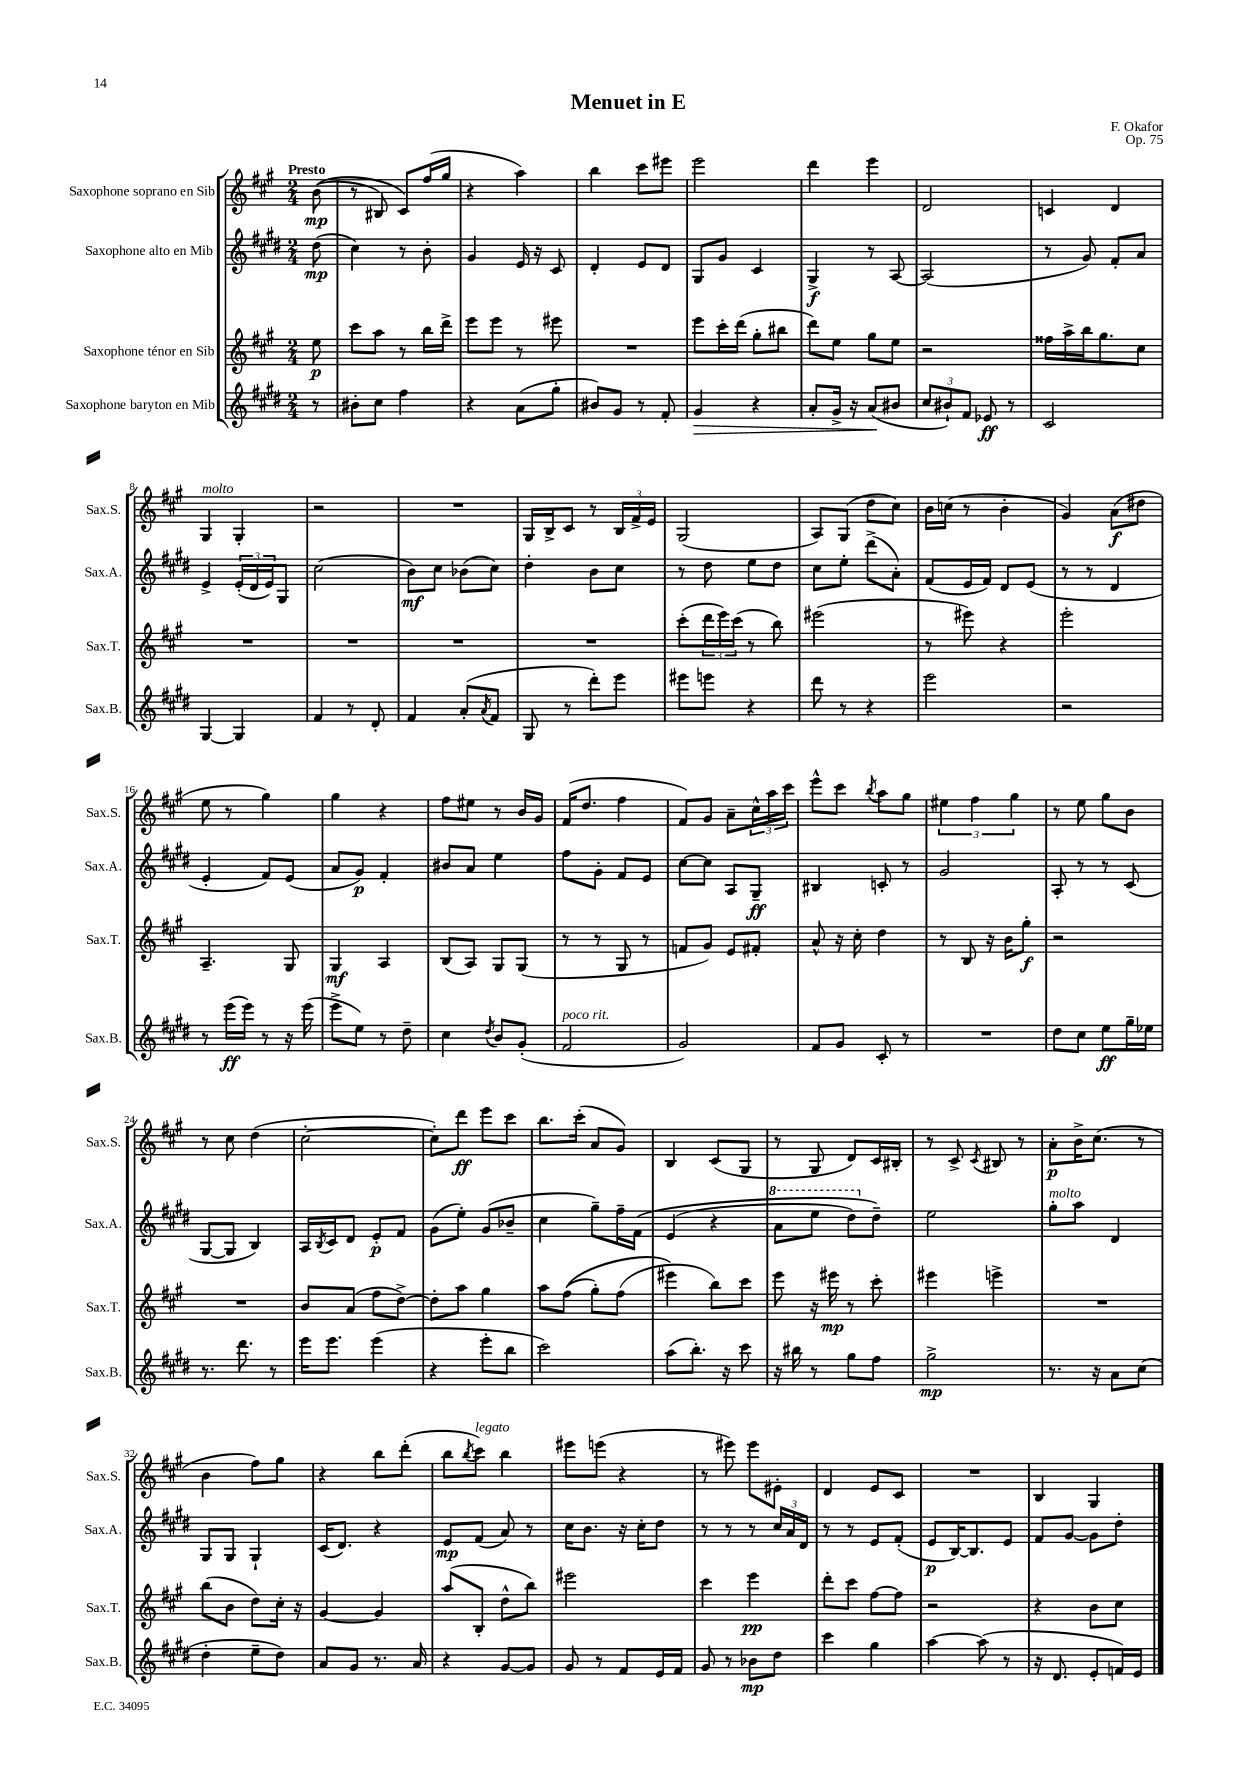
\header { title = "Menuet in E" composer = "F. Okafor" opus = "Op. 75" }
<<
\new StaffGroup <<
\new Staff = "s0" \with { instrumentName = "Saxophone soprano en Sib" shortInstrumentName = "Sax.S." } {
    \clef treble \key a \major \numericTimeSignature \time 2/4 \partial 8 \tempo "Presto"
    b'8\mp(\( |
    r8 bis8) cis'8\) fis''16( gis''16 |
    r4 a''4) |
    b''4 cis'''8 eis'''8 |
    e'''2 |
    d'''4 e'''4 |
    d'2 |
    c'4 d'4 |
    gis4^\markup { \italic "molto" } gis4-. |
    r2 |
    R2 |
    gis16 b16-> cis'8 r8 \tuplet 3/2 { b16 fis'16-> e'16 } |
    gis2( |
    a8) gis8( d''8 cis''8) |
    b'16 c''16( r8 b'4-. |
    gis'4) a'8\f( dis''8 |
    e''8 r8 gis''4) |
    gis''4 r4 |
    fis''8 eis''8 r8 b'16 gis'16 |
    fis'16( d''8. fis''4 |
    fis'8) gis'8 a'8-- \tuplet 3/2 { cis''16-^ a''16 cis'''16 } |
    e'''8-^ cis'''8 \acciaccatura { b''8 } a''8 gis''8 |
    \tuplet 3/2 { eis''4 fis''4 gis''4 } |
    r8 e''8 gis''8 b'8 |
    r8 cis''8 d''4( |
    cis''2~-. |
    cis''8-.) d'''8\ff e'''8 cis'''8 |
    b''8. cis'''16-.( a'8 gis'8) |
    b4 cis'8( gis8 |
    r8 gis8 d'8) cis'16 bis16-. |
    r8 cis'8-> \acciaccatura { cis'8 } bis8 r8 |
    a'8-.\p b'16-> cis''8.( r8 |
    b'4 fis''8) gis''8 |
    r4 b''8 d'''8-.( |
    b''8 \acciaccatura { b''8 } cis'''8^\markup { \italic "legato" }) b''4 |
    eis'''8 e'''8( r4 |
    r8 eis'''8) eis'''8 eis'8-. |
    d'4 e'8 cis'8 |
    R2 |
    b4 gis4 \bar "|." |
}
\new Staff = "s1" \with { instrumentName = "Saxophone alto en Mib" shortInstrumentName = "Sax.A." } {
    \clef treble \key e \major \numericTimeSignature \time 2/4 \partial 8
    dis''8\mp( |
    cis''4) r8 b'8-. |
    gis'4 e'16 r16 cis'8 |
    dis'4-. e'8 dis'8 |
    gis8 gis'8 cis'4 |
    gis4->\f r8 a8~ |
    a2( |
    r8 gis'8) fis'8-. a'8 |
    e'4-> \tuplet 3/2 { e'16-.( dis'16 e'16) } gis8 |
    cis''2( |
    b'8\mf) cis''8 bes'8( cis''8) |
    dis''4-. b'8 cis''8 |
    r8 dis''8 e''8 dis''8 |
    cis''8 e''8-. dis'''8->( a'8-.) |
    fis'8( e'16 fis'16) dis'8 e'8( |
    r8 r8 dis'4 |
    e'4-. fis'8) e'8( |
    a'8 gis'8\p) fis'4-. |
    bis'8 a'8 e''4 |
    fis''8 gis'8-. fis'8 e'8 |
    cis''8~ cis''8 a8 gis8--\ff |
    bis4 c'8-. r8 |
    gis'2 |
    a8-. r8 r8 cis'8( |
    gis8~ gis8 b4) |
    a16 \acciaccatura { b8 } cis'16 dis'8 e'8-.\p fis'8 |
    gis'8( e''8-.) gis'8( bes'8-- |
    cis''4 gis''8--) fis''16-- fis'16\( |
    e'4( r4 |
    \ottava #1 a''8 e'''8 dis'''8) \ottava #0 dis''8--\) |
    e''2 |
    gis''8-.^\markup { \italic "molto" } a''8 dis'4 |
    gis8 gis8 gis4-! |
    cis'16( dis'8.) r4 |
    e'8\mp fis'8( a'8) r8 |
    cis''16 b'8. r16 cis''16-. dis''8 |
    r8 r8 r8 \tuplet 3/2 { cis''16 a'16 dis'16 } |
    r8 r8 e'8 fis'8-.( |
    e'8\p b16~) b8. e'8 |
    fis'8 gis'8~ gis'8 dis''8-. \bar "|." |
}
\new Staff = "s2" \with { instrumentName = "Saxophone ténor en Sib" shortInstrumentName = "Sax.T." } {
    \clef treble \key a \major \numericTimeSignature \time 2/4 \partial 8
    e''8\p |
    cis'''8 a''8 r8 b''16 d'''16-> |
    e'''8 e'''8 r8 eis'''8 |
    R2 |
    e'''8 cis'''16-. d'''16( gis''8-. bis''8 |
    d'''8) e''8 gis''8 e''8 |
    r2 |
    fisis''16 a''16-> b''16 gis''8. cis''8 |
    R2 |
    R2 |
    R2 |
    R2 |
    cis'''8-.( \tuplet 3/2 { d'''16 e'''16) cis'''16( } r8 b''8) |
    eis'''2( |
    r8 eis'''8) r4 |
    e'''2-. |
    a4.-- gis8 |
    gis4\mf a4 |
    b8( a8) gis8 gis8( |
    r8 r8 gis8 r8 |
    f'8 gis'8) e'8 fis'8-. |
    a'8-^ r16 cis''16-. d''4 |
    r8 b8 r16 b'16 gis''8-.\f |
    r2 |
    R2 |
    b'8 a'8( fis''8 d''8~->) |
    d''8-. a''8 gis''4 |
    a''8 fis''8(\( gis''8-.) fis''8( |
    eis'''4\) b''8) cis'''8 |
    e'''8 r16 eis'''16\mp r8 cis'''8-. |
    eis'''4 e'''4-> |
    R2 |
    b''8( b'8 d''8) cis''16-. r16 |
    gis'4~ gis'4 |
    a''8( b8-. d''8-^ b''8) |
    eis'''2 |
    cis'''4 e'''4\pp |
    d'''8-. cis'''8 fis''8~ fis''8 |
    r2 |
    r4 b'8 cis''8 \bar "|." |
}
\new Staff = "s3" \with { instrumentName = "Saxophone baryton en Mib" shortInstrumentName = "Sax.B." } {
    \clef treble \key e \major \numericTimeSignature \time 2/4 \partial 8
    r8 |
    bis'8-. cis''8 fis''4 |
    r4 a'8( gis''8-. |
    bis'8) gis'8 r8 fis'8-. |
    gis'4\> r4 |
    a'8-. gis'16-> r16 a'8\!( bis'8 |
    \tuplet 3/2 { cis''8 bis'8-!) fis'8 } ees'8\ff r8 |
    cis'2 |
    gis4~ gis4 |
    fis'4 r8 dis'8-. |
    fis'4 a'8-.( \acciaccatura { a'8 } fis'8 |
    gis8 r8 dis'''8-.) e'''8 |
    eis'''8 e'''8 r4 |
    dis'''8 r8 r4 |
    e'''2 |
    r2 |
    r8 e'''16\ff( e'''16) r8 r16 e'''16( |
    e'''8-> e''8) r8 dis''8-- |
    cis''4 \acciaccatura { dis''8 } b'8 gis'8-.( |
    fis'2^\markup { \italic "poco rit." } |
    gis'2) |
    fis'8 gis'8 cis'8-. r8 |
    R2 |
    dis''8 cis''8 e''8\ff gis''16-- ees''16 |
    r8. dis'''8. r8 |
    e'''16 e'''8. e'''4( |
    r4 e'''8-. b''8 |
    cis'''2) |
    a''8( b''8.-.) r16 cis'''8 |
    r16 bis''16 r8 gis''8 fis''8 |
    gis''2->\mp |
    r8. r16 a'8 cis''8( |
    dis''4-. e''8-- dis''8) |
    a'8 gis'8 r8. a'16 |
    r4 gis'8~ gis'8 |
    gis'8 r8 fis'8 e'16 fis'16 |
    gis'8 r8 bes'8\mp dis''8 |
    cis'''4 gis''4 |
    a''4~ a''8( r8 |
    r16 dis'8. e'8-. f'16) e'16 \bar "|." |
}
>>
>>
